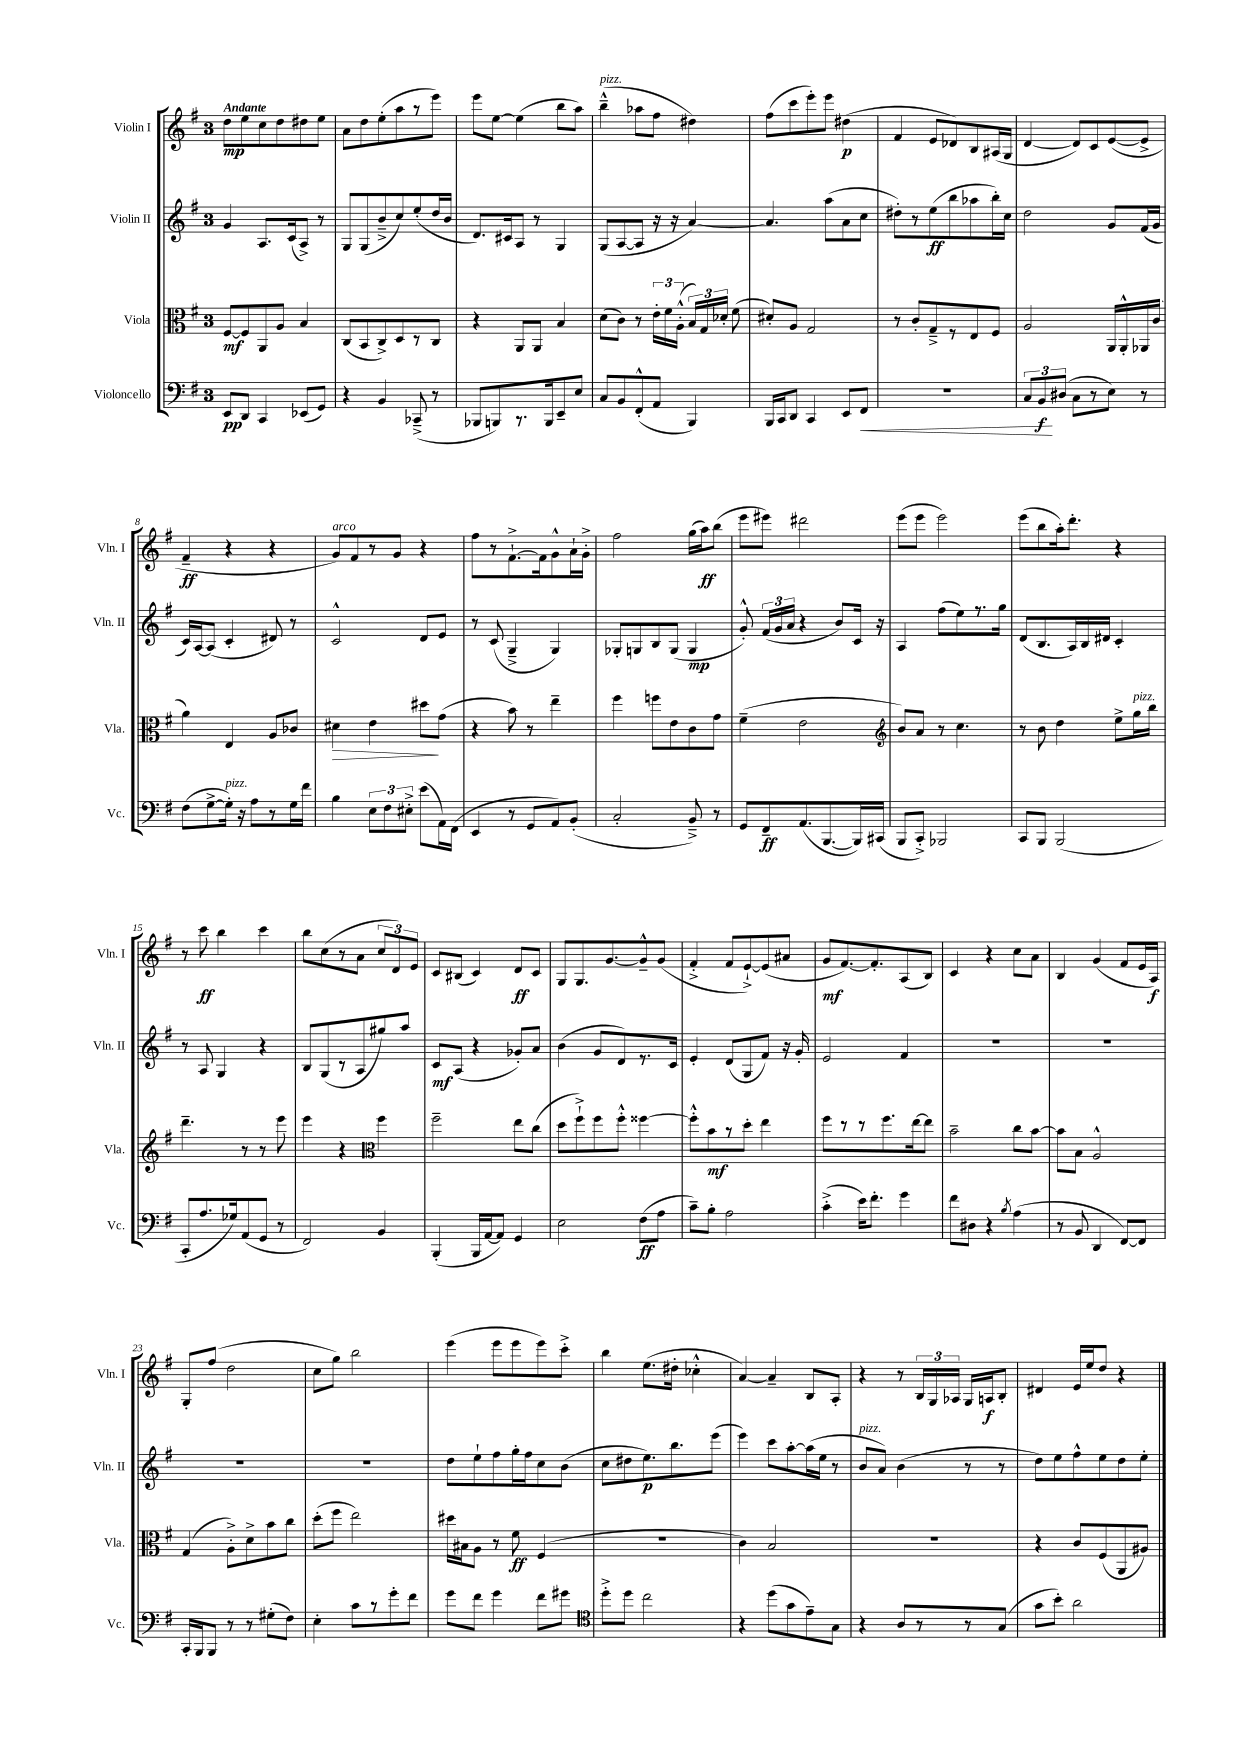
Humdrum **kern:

**kern	**dynam	**kern	**dynam	**kern	**dynam	**kern	**dynam
*part4	*part4	*part3	*part3	*part2	*part2	*part1	*part1
*staff4	*staff4	*staff3	*staff3	*staff2	*staff2	*staff1	*staff1
*I"Violoncello	*	*I"Viola	*	*I"Violin II	*	*I"Violin I	*
*I'Vc.	*	*I'Vla.	*	*I'Vln. II	*	*I'Vln. I	*
*clefF4	*	*clefC3	*	*clefG2	*	*clefG2	*
*k[f#]	*	*k[f#]	*	*k[f#]	*	*k[f#]	*
*M3/4	*	*M3/4	*	*M3/4	*	*M3/4	*
=1	=1	=1	=1	=1	=1	=1	=1
!	!	!	!	!	!	!LO:TX:a:B:t=Andante	!
8EE/L	pp	[8F#/L	mf	4g/	.	8dd\L	mp
8DD/J	.	8F#/]	.	.	.	8ee\	.
4CC/	.	8AA/	.	8.A/L	.	8cc\	.
.	.	8A/J	.	.	.	8dd\	.
.	.	.	.	(16c/k	.	.	.
(8EE-X/L	.	4B/	.	8A^/J)	.	8dd#X\	.
8GG/J)	.	.	.	8r	.	8ee\J	.
=2	=2	=2	=2	=2	=2	=2	=2
4r	.	(8C/L	.	8G/L	.	8a\L	.
.	.	8BB/	.	(8G/	.	8dd\	.
4BB/	.	8C^/)	.	8b~^/	.	(8ee'\	.
.	.	8D/	.	8cc/)	.	8aa\	.
(8CC-X~^/	.	8r	.	(8ee'/	.	8r	.
8r	.	8C/J	.	16dd/L	.	8eee\J)	.
.	.	.	.	16b/JJ	.	.	.
=3	=3	=3	=3	=3	=3	=3	=3
8BBB-X/L	.	4r	.	8.d/L)	.	8eee\L	.
8BBBn/)	.	.	.	.	.	[8ee\J	.
.	.	.	.	16c#X/k	.	.	.
8.r	.	8AA/L	.	8A/J	.	(4ee\]	.
.	.	8AA/J	.	8r	.	.	.
16BBB/k	.	.	.	.	.	.	.
8EE~/	.	4B/	.	4G/	.	8bb\L	.
8E/J	.	.	.	.	.	8aa\J)	.
=4	=4	=4	=4	=4	=4	=4	=4
!	!	!	!	!	!	!LO:TX:a:i:t=pizz.	!
8C/L	.	(8d\L	.	(8G/L	.	(4bb~^^\	.
8BB/	.	8c\J)	.	[8A/	.	.	.
(8FF#'^^/	.	8r	.	8A/J]	.	8aa-X\L	.
8AA/J	.	24e'\LL	.	16r	.	8ff#\J	.
.	.	24f#\	.	.	.	.	.
.	.	.	.	16r	.	.	.
.	.	(24A'^^\JJ	.	.	.	.	.
4BBB/)	.	24B/LL)	.	[4a/)	.	4dd#X\)	.
.	.	24G/	.	.	.	.	.
.	.	24d-X'/JJ	.	.	.	.	.
.	.	(8f#\	.	.	.	.	.
=5	=5	=5	=5	=5	=5	=5	=5
16BBB/LL	.	8d#X'/L)	.	4.a/]	.	(8ff#\L	.
16CC/J	.	.	.	.	.	.	.
8DD/J	.	8A/J	.	.	.	8ccc\	.
4CC/	.	2G/	.	.	.	8eee'\)	.
.	.	.	.	(8aa\L	.	8eee\J	.
8EE/L	.	.	.	8a\	.	(4dd#X\	p
!	!LO:HP:b	!	!	!	!	!	!
8FF#/J	<	.	.	8cc\J	.	.	.
=6	=6	=6	=6	=6	=6	=6	=6
2.r	.	8r	.	8dd#X'\L)	.	4f#/	.
.	.	8c'/L	.	8r	.	.	.
.	.	8G~^/	.	(8ee\	ff	8e/L	.
.	.	8r	.	8bb\	.	8d-X/)	.
.	.	8E/	.	8aa-X\	.	8B/	.
.	.	8F#/J	.	16bb'\L)	.	(16A#X/L	.
.	.	.	.	16cc\JJ	.	16G/JJ	.
=7	=7	=7	=7	=7	=7	=7	=7
12C/L	.	2A/	.	2dd\	.	[4d/	.
12BB/	f	.	.	.	.	.	.
(12D#X/J	[	.	.	.	.	.	.
8C\L	.	.	.	.	.	8d/L])	.
8r	.	.	.	.	.	8c/	.
8E\J)	.	16AA/LL	.	8g/L	.	([8e/	.
.	.	16AA'^^/	.	.	.	.	.
8r	.	16AA-X/	.	(16f#/L	.	8e^/J]	.
.	.	(16c/JJ	.	16g/JJ	.	.	.
!!LO:LB:g=z
=8	=8	=8	=8	=8	=8	=8	=8
(8F#\L	.	4a\)	.	16c/LL)	.	4f#~/	ff
.	.	.	.	[16A/J	.	.	.
[8G^\	.	.	.	(8A/J]	.	.	.
!LO:TX:a:i:t=pizz.	!	!	!	!	!	!	!
16G'\Jk])	.	4E/	.	4c'/	.	4r	.
16r	.	.	.	.	.	.	.
8A\L	.	.	.	.	.	.	.
8r	.	8A/L	.	8d#X/)	.	4r	.
16G\L	.	8c-X/J	.	8r	.	.	.
16f#\JJ	.	.	.	.	.	.	.
=9	=9	=9	=9	=9	=9	=9	=9
!	!	!	!	!	!	!LO:TX:a:i:t=arco	!
!	!	!	!LO:HP:b	!	!	!	!
4B\	.	4d#X\	>	2c^^/	.	8g/L)	.
.	.	.	.	.	.	8f#/	.
12E\L	.	4e\	.	.	.	8r	.
12F#\	.	.	.	.	.	.	.
.	.	.	.	.	.	8g/J	.
12E#X'^\J	.	.	.	.	.	.	.
(8e\L	.	8dd#X\L	.	8d/L	.	4r	.
16AA\L)	.	(8g\J	]	8e/J	.	.	.
(16FF#\JJ	.	.	.	.	.	.	.
=10	=10	=10	=10	=10	=10	=10	=10
4EE/	.	4r	.	8r	.	8ff#\L	.
.	.	.	.	(8c/	.	8r	.
8r	.	8b\)	.	4G~^/	.	[8.f#`^\	.
8GG/L	.	8r	.	.	.	.	.
.	.	.	.	.	.	16f#\k]	.
8AA/)	.	4ee~\	.	4G/)	.	8g^^\	.
(8BB'/J	.	.	.	.	.	16a`\L	.
.	.	.	.	.	.	16g'^\JJ	.
=11	=11	=11	=11	=11	=11	=11	=11
2C'/	.	4ff#\	.	8G-X'/L	.	2ff#\	.
.	.	.	.	8Gn/	.	.	.
.	.	8ffn\L	.	8B/	.	.	.
.	.	8e\	.	(8G/J	.	.	.
8BB~^/)	.	8c\	.	4G/	mp	(16gg\LL	.
.	.	.	.	.	.	16aa\J)	ff
8r	.	8g\J	.	.	.	(8bb\J	.
=12	=12	=12	=12	=12	=12	=12	=12
8GG/L	.	(4f#~\	.	8g'^^/)	.	8eee\L	.
8FF#~/	ff	.	.	(24f#/LL	.	8eee#X\J)	.
.	.	.	.	24g/	.	.	.
.	.	.	.	24a/JJ	.	.	.
(8.AA/	.	2e\	.	4r	.	2ddd#X\	.
[8.BBB/	.	.	.	.	.	.	.
.	.	.	.	8b/L)	.	.	.
16BBB/L])	.	.	.	16c/Jk	.	.	.
(16CC#X/JJ	.	.	.	16r	.	.	.
=13	=13	=13	=13	=13	=13	=13	=13
*	*	*clefG2	*	*	*	*	*
8BBB/L	.	8b/L)	.	4A/	.	(8eee\L	.
8CC'^/J)	.	8a/J	.	.	.	8eee\J	.
2BBB-X/	.	8r	.	(8ff#\L	.	2eee\)	.
.	.	4.cc\	.	8ee\)	.	.	.
.	.	.	.	8.r	.	.	.
.	.	.	.	16gg\Jk	.	.	.
=14	=14	=14	=14	=14	=14	=14	=14
8CC/L	.	8r	.	(8d/L	.	(8eee\L	.
8BBB/J	.	8b\	.	8.B/	.	8bb\	.
(2BBB/	.	4dd\	.	.	.	16aa'\k)	.
.	.	.	.	16A/L)	.	8.ddd'\J	.
.	.	.	.	16B/	.	.	.
.	.	.	.	16d#X/JJ	.	.	.
.	.	8ee^\L	.	4c'/	.	4r	.
!	!	!LO:TX:a:i:t=pizz.	!	!	!	!	!
.	.	16gg\L	.	.	.	.	.
.	.	16bb\JJ	.	.	.	.	.
!!LO:LB:g=z
=15	=15	=15	=15	=15	=15	=15	=15
8CC'/L	.	4.ddd~\	.	8r	.	8r	.
8.A/	.	.	.	8A/	.	8ccc\	ff
.	.	.	.	4G/	.	4bb\	.
16G-X/k)	.	.	.	.	.	.	.
(8AA/	.	8r	.	.	.	.	.
8GG/J	.	8r	.	4r	.	4ccc\	.
8r	.	8eee\	.	.	.	.	.
=16	=16	=16	=16	=16	=16	=16	=16
2FF#/)	.	4eee\	.	8B/L	.	8bb\L	.
.	.	.	.	(8G/	.	(8cc\	.
.	.	4r	.	8r	.	8r	.
.	.	.	.	8A/	.	8a\J	.
*	*	*clefC3	*	*	*	*	*
4BB/	.	4ff#\	.	8gg#X/)	.	12cc/L	.
.	.	.	.	.	.	12d/)	.
.	.	.	.	8aa/J	.	.	.
.	.	.	.	.	.	12e/J	.
=17	=17	=17	=17	=17	=17	=17	=17
(4BBB'/	.	2ff#~\	.	8c/L	mf	8c/L	.
.	.	.	.	(8A/J	.	(8B#X/J	.
16BBB/LL	.	.	.	4r	.	4c/)	.
[16AA/J	.	.	.	.	.	.	.
8AA/J])	.	.	.	.	.	.	.
4GG/	.	8ee\L	.	8g-X'/L)	.	8d/L	ff
.	.	(8cc\J	.	8a/J	.	8c/J	.
=18	=18	=18	=18	=18	=18	=18	=18
2E\	.	8dd\L	.	(4b\	.	8G/L	.
.	.	8ff#`^\)	.	.	.	8.G/	.
.	.	8ff#\	.	8g/L	.	.	.
.	.	.	.	.	.	[8.g/	.
.	.	8ff#'^^\J	.	8d/)	.	.	.
(8F#\L	ff	[4ff##X\	.	8.r	.	8g~^^/]	.
8A\J	.	.	.	.	.	(8g/J	.
.	.	.	.	16c/Jk	.	.	.
=19	=19	=19	=19	=19	=19	=19	=19
8c~\L)	.	8ff##'^^\L]	.	4e'/	.	4f#'^/	.
8B'\J	.	8b\	mf	.	.	.	.
2A\	.	8r	.	(8d/L	.	8f#/L	.
.	.	8dd'\J	.	8G/	.	[8e`^/)	.
.	.	4ee\	.	8f#/J)	.	(8e/]	.
.	.	.	.	16r	.	8a#X/J	.
.	.	.	.	16g'/	.	.	.
=20	=20	=20	=20	=20	=20	=20	=20
(4c'^\	.	8ff#\L	.	2e/	.	8g/L	mf
.	.	8r	.	.	.	[8.f#/)	.
16e\KL)	.	8r	.	.	.	.	.
8.f#'\J	.	.	.	.	.	8.f#'/]	.
.	.	8.ff#\	.	.	.	.	.
4g\	.	.	.	4f#/	.	(8A/	.
.	.	[16ee\k	.	.	.	.	.
.	.	8ee\J]	.	.	.	8B/J)	.
=21	=21	=21	=21	=21	=21	=21	=21
8f#\L	.	2b~\	.	2.r	.	4c/	.
8D#X\J	.	.	.	.	.	.	.
4r	.	.	.	.	.	4r	.
8qB/	.	.	.	.	.	.	.
(4A\	.	8cc\L	.	.	.	8cc\L	.
.	.	[8b\J	.	.	.	8a\J	.
=22	=22	=22	=22	=22	=22	=22	=22
8r	.	8b\L]	.	2.r	.	4B/	.
8BB/	.	8B\J	.	.	.	.	.
4DD/	.	2A^^/	.	.	.	(4g/	.
[8FF#/L)	.	.	.	.	.	8f#/L	.
8FF#/J]	.	.	.	.	.	16e/L	.
.	.	.	.	.	.	16A/JJ)	f
!!LO:LB:g=z
=23	=23	=23	=23	=23	=23	=23	=23
16CC'/LL	.	(4G/	.	2.r	.	8G'/L	.
16BBB/J	.	.	.	.	.	.	.
8BBB/J	.	.	.	.	.	(8ff#/J	.
8r	.	8A'^\L)	.	.	.	2dd\	.
8r	.	8d^\	.	.	.	.	.
(8G#X'\L	.	8b\	.	.	.	.	.
8F#\J)	.	8cc\J	.	.	.	.	.
=24	=24	=24	=24	=24	=24	=24	=24
4E'\	.	(8dd'\L	.	2.r	.	8cc\L	.
.	.	8ff#\J	.	.	.	8gg\J)	.
8c\L	.	2ee\)	.	.	.	2bb\	.
8r	.	.	.	.	.	.	.
8g'\	.	.	.	.	.	.	.
8f#\J	.	.	.	.	.	.	.
=25	=25	=25	=25	=25	=25	=25	=25
8g\L	.	16dd#X\LL	.	8dd\L	.	(4eee\	.
.	.	16B#X\J	.	.	.	.	.
8f#\J	.	8A\J	.	8ee`\	.	.	.
4g\	.	8r	.	8ff#\	.	8eee\L	.
.	.	8f#\	ff	16gg'\L	.	8eee\	.
.	.	.	.	16ff#\J	.	.	.
8f#\L	.	(4F#/	.	8cc\	.	8eee\)	.
8g#X\J	.	.	.	(8b\J	.	8ccc'^\J	.
=26	=26	=26	=26	=26	=26	=26	=26
*clefC4	*	*	*	*	*	*	*
8dd'^\L	.	2.r	.	8cc\L	.	4bb\	.
8dd\J	.	.	.	8dd#X\	.	.	.
2cc\	.	.	.	8.ee\)	p	(8.ee\L	.
.	.	.	.	8.bb\	.	16dd#X'\Jk	.
.	.	.	.	.	.	4cc-X'^^\	.
.	.	.	.	(8eee\J	.	.	.
=27	=27	=27	=27	=27	=27	=27	=27
4r	.	4c\)	.	4eee\)	.	[4a/)	.
(8dd\L	.	2B/	.	8ccc\L	.	4a~/]	.
8g\	.	.	.	[8aa'\	.	.	.
8e~\)	.	.	.	(16aa\L]	.	8B/L	.
.	.	.	.	16ee\JJ	.	.	.
8G\J	.	.	.	8r	.	8A'/J	.
=28	=28	=28	=28	=28	=28	=28	=28
!	!	!	!	!LO:TX:a:i:t=pizz.	!	!	!
4r	.	2.r	.	8b/L	.	4r	.
.	.	.	.	8a/J)	.	.	.
8A/L	.	.	.	(4b\	.	8r	.
8r	.	.	.	.	.	24B/LL	.
.	.	.	.	.	.	24G/	.
.	.	.	.	.	.	24A-X/JJ	.
8r	.	.	.	8r	.	16G/LL	.
.	.	.	.	.	.	16An/J	f
(8G/J	.	.	.	8r	.	8B'/J	.
=29	=29	=29	=29	=29	=29	=29	=29
8g\L	.	4r	.	8dd\L)	.	4d#X/	.
8b'\J)	.	.	.	8ee\	.	.	.
2a\	.	8c/L	.	8ff#^^\	.	16e/LL	.
.	.	.	.	.	.	16ee/J	.
.	.	(8F#/	.	8ee\	.	8dd/J	.
.	.	8AA/	.	8dd\	.	4r	.
.	.	8A#X/J)	.	8ee'\J	.	.	.
==	==	==	==	==	==	==	==
*-	*-	*-	*-	*-	*-	*-	*-
